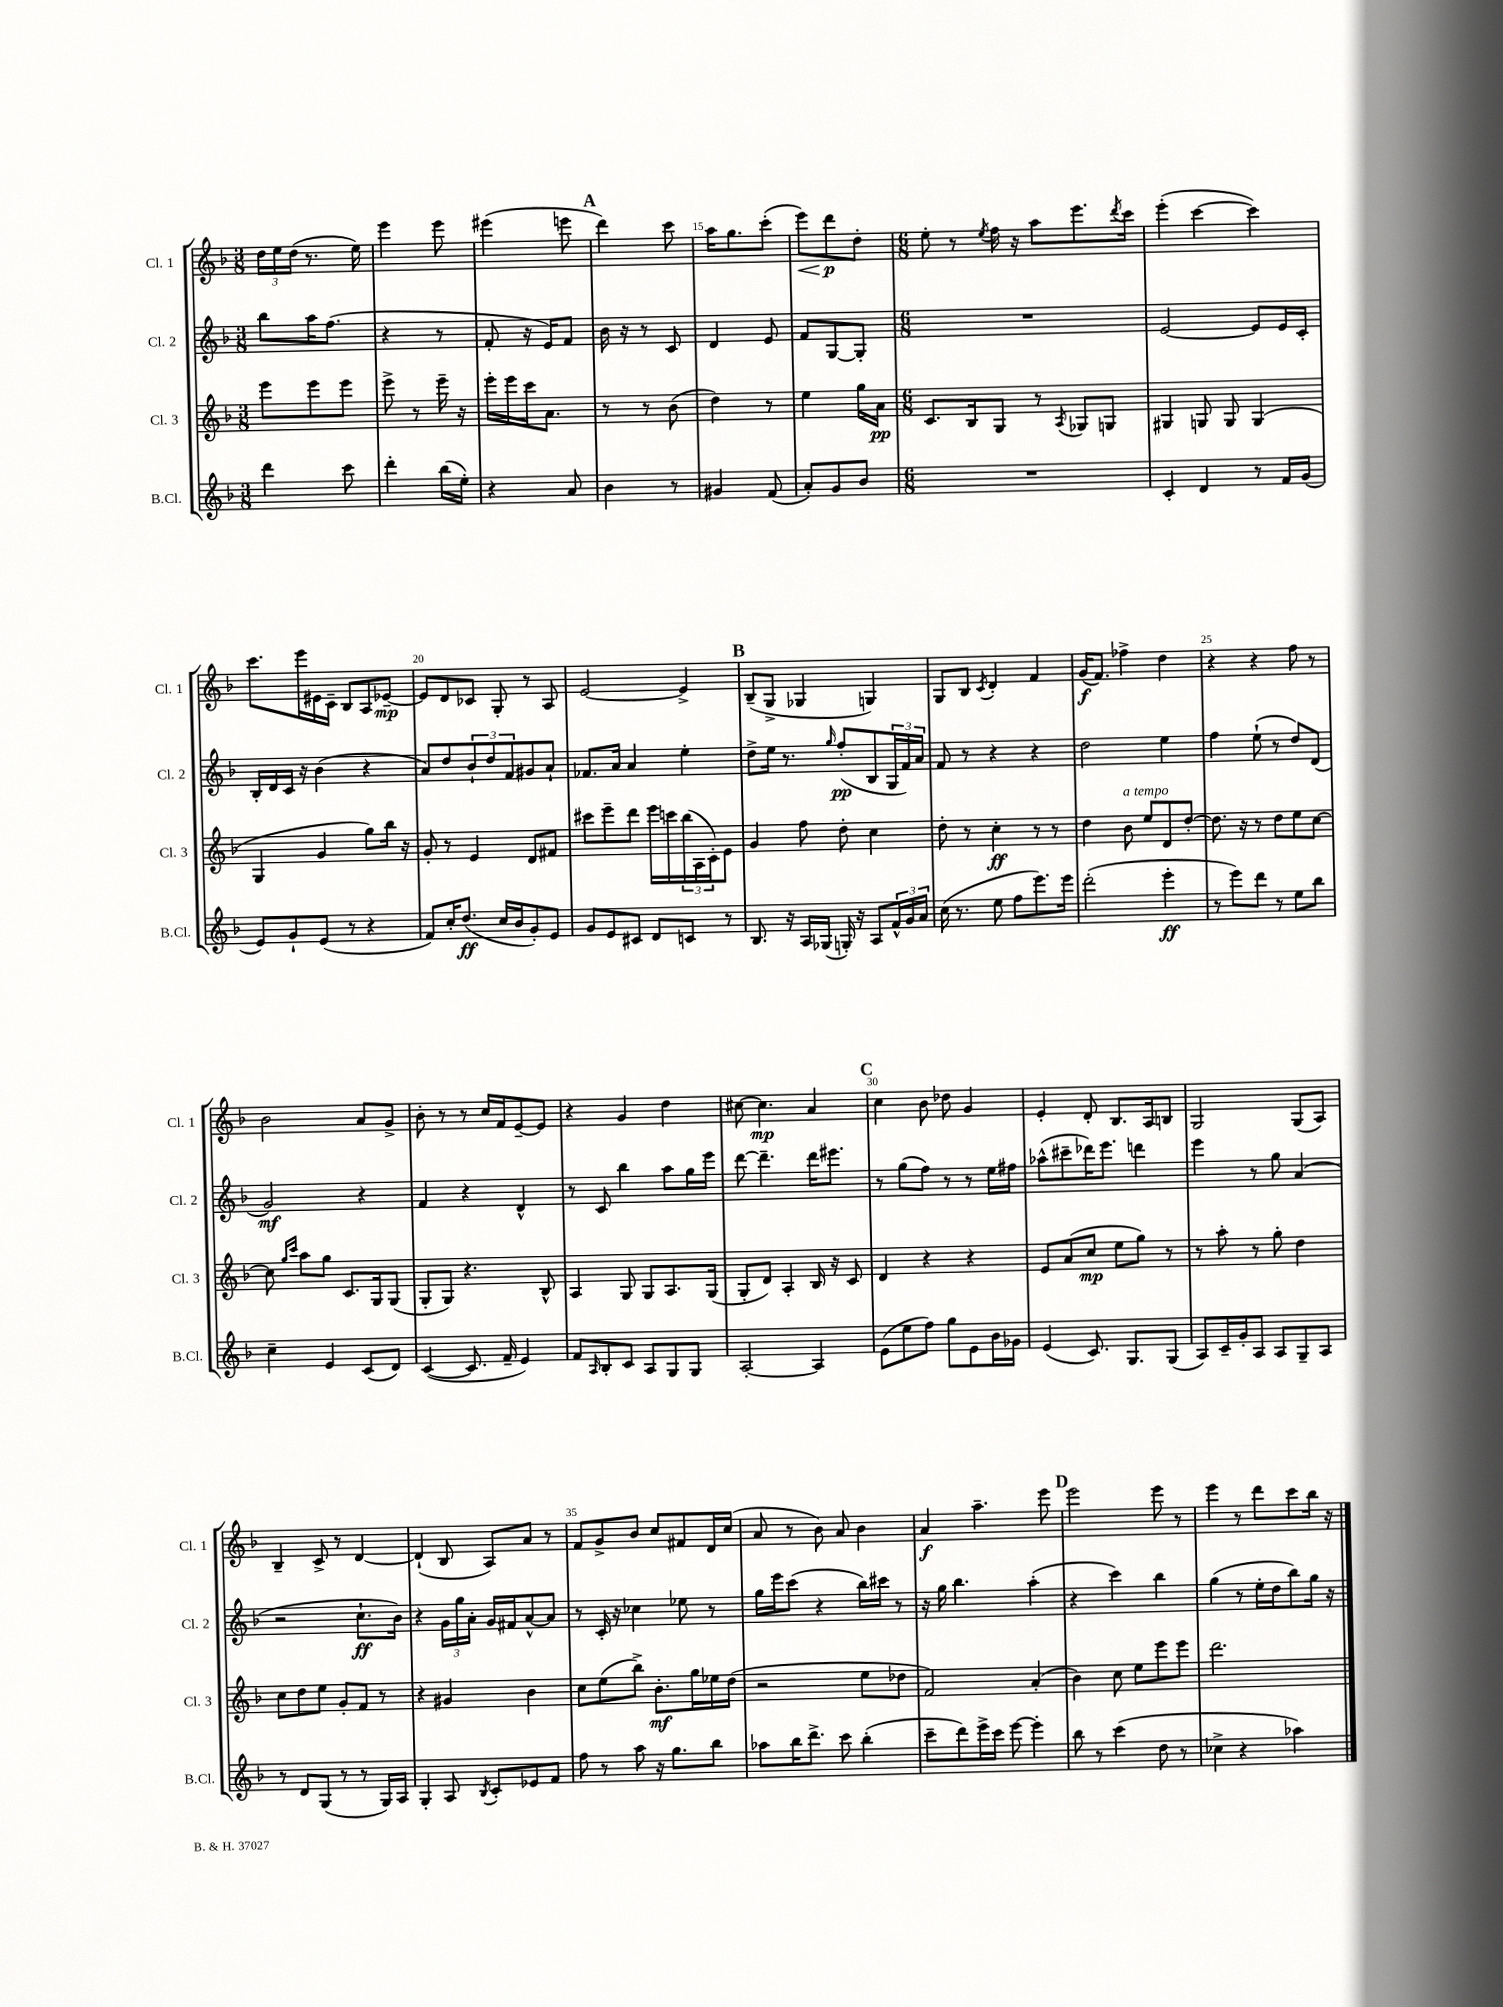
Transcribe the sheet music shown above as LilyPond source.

<<
\new StaffGroup <<
\new Staff = "s0" \with { instrumentName = "Cl. 1" shortInstrumentName = "Cl. 1" } {
    \clef treble \key f \major \numericTimeSignature \time 3/8
    \tuplet 3/2 { d''16 e''16 d''16( } r8. e''16) |
    e'''4 e'''8 |
    eis'''4( e'''8 |
    \mark \markup { \bold "A" } d'''4) c'''8 |
    a''16 g''8. c'''8-.( |
    e'''8\<) d'''8\p\! d''8-. |
    \numericTimeSignature \time 6/8 e''8-. r8 \acciaccatura { e''8 } f''16 r16 a''8 e'''8. \acciaccatura { d'''8 } c'''16 |
    e'''4-.( c'''4~ c'''4) |
    c'''8. e'''16 eis'16 c'16-- bes8 a8 ees'8~--\mp |
    ees'8 d'8 ces'8 g8-. r8 a8 |
    e'2~ e'4-> |
    \mark \markup { \bold "B" } bes8--( g8-> ges4 g4) |
    g8 bes8 \acciaccatura { c'8 } d'4-. f'4 |
    g'16\f( f'8.) fes''4-> d''4 |
    r4 r4 f''8 r8 |
    bes'2 a'8 g'8-> |
    bes'8-. r8 r8 c''16 f'16 e'8~-- e'8 |
    r4 g'4 d''4 |
    cis''8~ cis''4.\mp a'4 |
    \mark \markup { \bold "C" } c''4 bes'8 des''8 g'4 |
    e'4-. d'8-. bes8. a16 b8 |
    g2 g8( a8) |
    bes4-- c'8-> r8 d'4~ |
    d'4-!( bes8 a8) a'8 r8 |
    f'8 g'8-> bes'8 c''8 fis'8 d'16 c''16( |
    a'8 r8 bes'8) a'8 bes'4 |
    a'4\f a''4.-- e'''8 |
    \mark \markup { \bold "D" } e'''2 e'''8 r8 |
    e'''4 r8 d'''8 c'''8 bes''16 r16 \bar "|." |
}
\new Staff = "s1" \with { instrumentName = "Cl. 2" shortInstrumentName = "Cl. 2" } {
    \clef treble \key f \major \numericTimeSignature \time 3/8
    bes''8 a''16 f''8.( |
    r4 r8 |
    f'8-. r16 e'16) f'8 |
    \mark \markup { \bold "A" } bes'16 r16 r8 c'8 |
    d'4 e'8 |
    f'8 g8~ g8-. |
    \numericTimeSignature \time 6/8 R2. |
    e'2~ e'8 e'16 c'16-. |
    bes16-. d'16 c'16 r16 bes'4( r4 |
    a'8) d''8 \tuplet 3/2 { bes'8-! d''8 f'8 } gis'8 a'8-! |
    fes'8. a'16 a'4 e''4-. |
    \mark \markup { \bold "B" } d''8-> e''16 r8. \grace { g''16 } f''8-.\pp( bes8 \tuplet 3/2 { g16 f'16) a'16 } |
    f'8 r8 r4 r4 |
    d''2 e''4 |
    f''4 e''8-!( r8 d''8) d'8( |
    g'2\mf) r4 |
    f'4 r4 d'4-^ |
    r8 c'8 bes''4 a''8 g''16 e'''16 |
    d'''8~ d'''4.-- d'''16 eis'''8. |
    \mark \markup { \bold "C" } r8 g''8( f''8) r8 r8 e''16 fis''16 |
    aes''8-^( cis'''8-- des'''16) e'''8. d'''4 |
    e'''4 r8 g''8 a'4( |
    r2 c''8.-!\ff bes'16) |
    r4 \tuplet 3/2 { g'16 g''16 a'16-. } g'16 fis'16 a'8~-^ a'8 |
    r8 c'16-. r16 ces''4 ees''8 r8 |
    g''16 e'''16 c'''8( r4 bes''16) cis'''16 r8 |
    r16 g''16 bes''4. a''4-.( |
    \mark \markup { \bold "D" } r4 c'''4) bes''4 |
    g''4( r8 e''16-. d''16 bes''8) g''16 r16 \bar "|." |
}
\new Staff = "s2" \with { instrumentName = "Cl. 3" shortInstrumentName = "Cl. 3" } {
    \clef treble \key f \major \numericTimeSignature \time 3/8
    e'''8 e'''8 e'''8 |
    e'''8-> r8 e'''16-- r16 |
    e'''16-. e'''16 c'''16 a'8. |
    \mark \markup { \bold "A" } r8 r8 bes'8( |
    d''4) r8 |
    e''4 g''16 a'16\pp |
    \numericTimeSignature \time 6/8 c'8. bes16 g8 r8 \acciaccatura { a8 } ges8 g8 |
    gis4 g8 g8 g4( |
    g4 g'4 g''8) bes''16 r16 |
    g'8-. r8 e'4 d'8 fis'8 |
    cis'''8 e'''8-- d'''8 e'''16 c'''16 \tuplet 3/2 { bes''16( a16 c'16-.) } e'8 |
    \mark \markup { \bold "B" } g'4 f''8 d''8-. c''4 |
    d''8-. r8 c''4-.\ff r8 r8 |
    d''4 bes'8^\markup { \italic "a tempo" } e''8 d'8 d''8~-. |
    d''8. r16 r8 d''8 e''8 c''8~ |
    c''8 \grace { g''16 c'''16 } a''8 g''8 c'8. g16 g8( |
    g8-. g8) r4. bes8-^ |
    a4 g8 g8 a8. g16( |
    g8-. d'8) a4-. bes16 r16 c'8 |
    \mark \markup { \bold "C" } d'4 r4 r4 |
    e'8 a'8( c''8\mp e''8 g''8) r8 |
    r8 a''8-. r8 g''8-. d''4 |
    c''8 d''8 e''8 g'8-. f'8 r8 |
    r4 gis'4 bes'4 |
    c''8 e''8( bes''8->) bes'8.-.\mf g''16 ees''16 d''16( |
    r2 e''8 des''8 |
    f'2) a'4-.( |
    \mark \markup { \bold "D" } bes'4) c''8 e''8 e'''8 e'''8 |
    d'''2. \bar "|." |
}
\new Staff = "s3" \with { instrumentName = "B.Cl." shortInstrumentName = "B.Cl." } {
    \clef treble \key f \major \numericTimeSignature \time 3/8
    d'''4 c'''8 |
    d'''4-. bes''16( e''16-.) |
    r4 a'8 |
    \mark \markup { \bold "A" } bes'4 r8 |
    gis'4 f'8( |
    a'8-.) g'8 bes'8 |
    \numericTimeSignature \time 6/8 R2. |
    c'4-. d'4 r8 f'16 g'16( |
    e'8) g'8-! e'8( r8 r4 |
    f'8) c''16-. d''8.\ff( c''16 bes'16 g'8-.) e'8 |
    g'8 e'8 cis'8 d'8 c'8 r8 |
    \mark \markup { \bold "B" } bes8. r16 a16 ges16( g16-.) r16 a8 \tuplet 3/2 { f'16-^ g'16 a'16 } |
    c''16( r8. e''8 f''8 e'''8.) e'''16 |
    d'''2-.( e'''4-.\ff |
    r8 e'''8) d'''8 r8 e''8 bes''8 |
    c''4-- e'4 c'8( d'8) |
    c'4~( c'8. f'16-- e'4) |
    f'8 \grace { a16 } bes8-. c'8 a8 g8 g8 |
    a2~-. a4 |
    \mark \markup { \bold "C" } e'8( e''8 f''8) g''8 e'8 bes'16 ges'16 |
    e'4( c'8.) g8. g8( |
    a8) c'16-- g'16-. a8 a8 g8-- a8 |
    r8 d'8 g8( r8 r8 g16) a16 |
    g4-. a8 \acciaccatura { bes8 } c'8-. ees'8 f'8 |
    f''8 r8 a''8 r16 g''8. bes''8 |
    aes''8 bes''16 d'''8.-> c'''8 bes''4-.( |
    c'''8-- d'''8) e'''16-> c'''16 e'''8~ e'''4-. |
    \mark \markup { \bold "D" } bes''8 r8 c'''4( d''8 r8 |
    ces''4-> r4 aes''4) \bar "|." |
}
>>
>>
\layout { \context { \Score currentBarNumber = #11 \override BarNumber.break-visibility = ##(#f #t #t) barNumberVisibility = #(every-nth-bar-number-visible 5) } }
